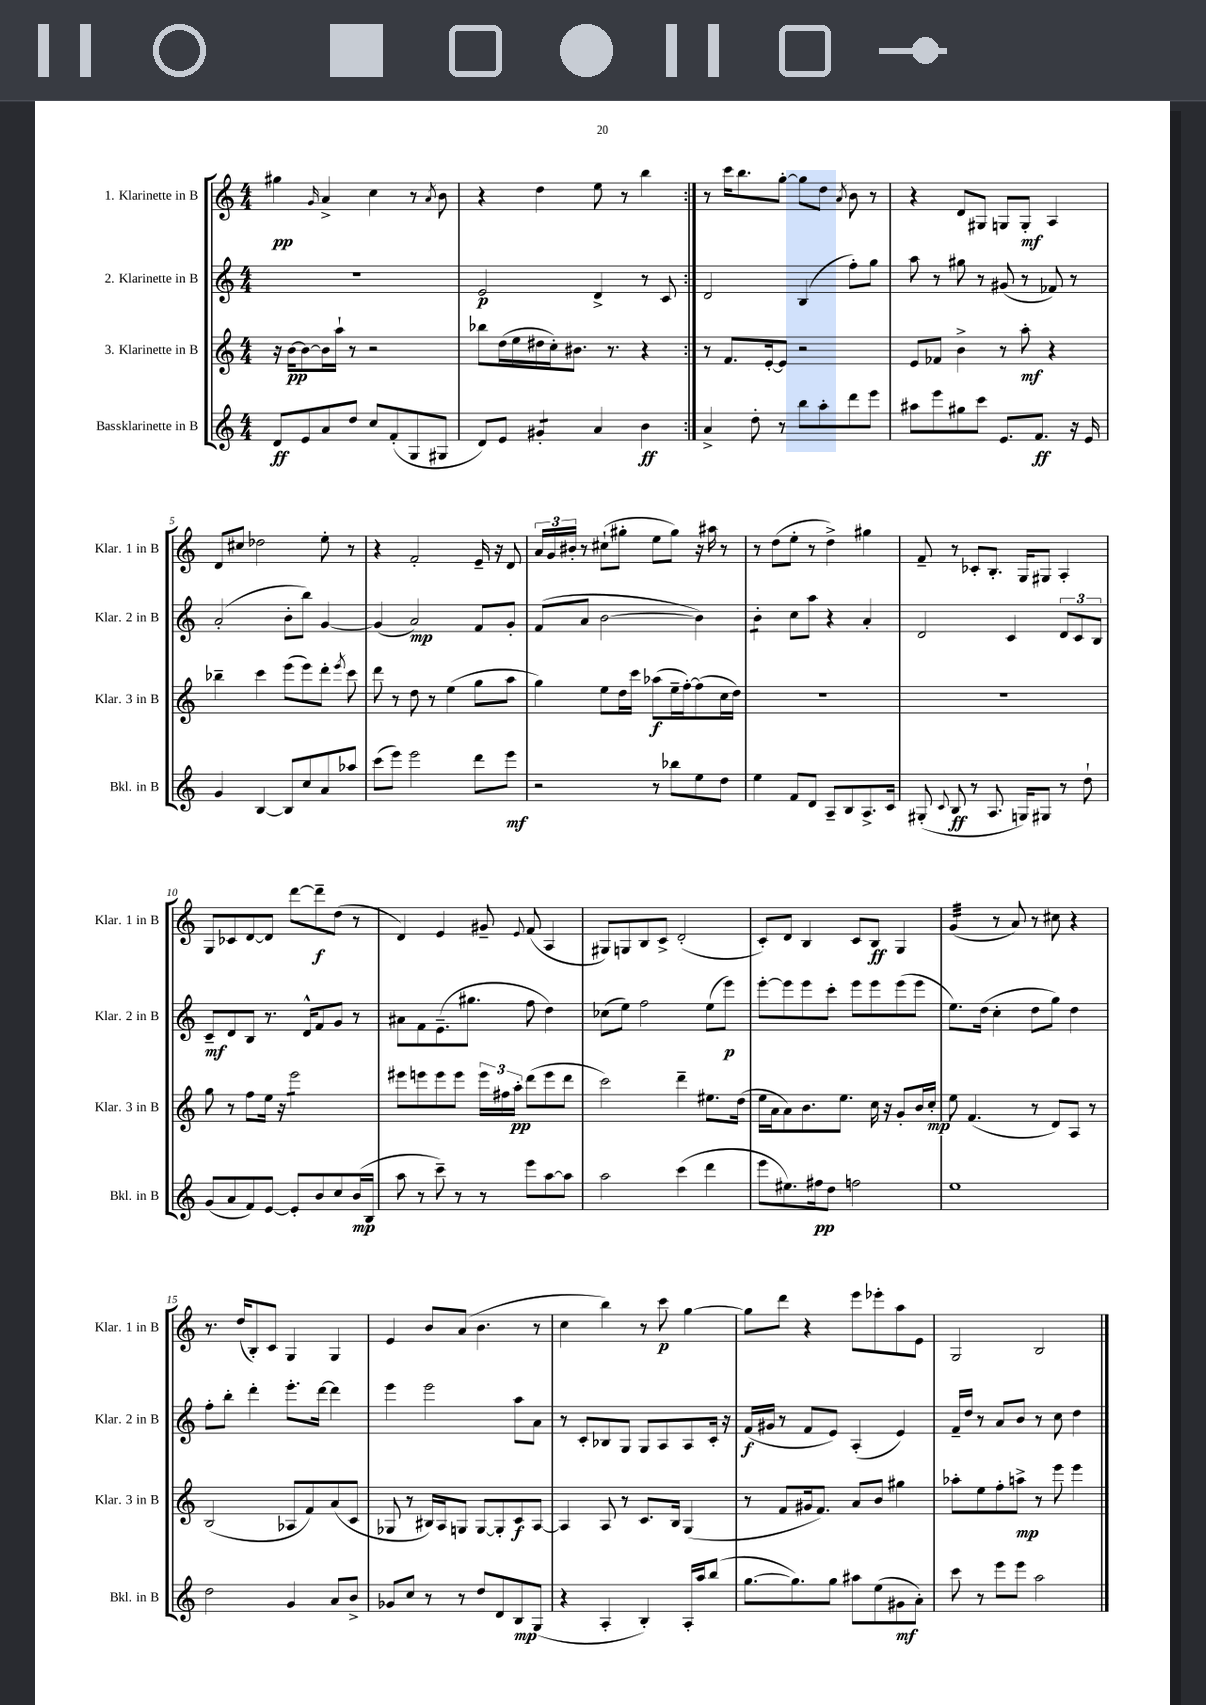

**kern	**kern	**kern	**kern
*staff4	*staff3	*staff2	*staff1
*clefG2	*clefG2	*clefG2	*clefG2
*k[]	*k[]	*k[]	*k[]
*M4/4	*M4/4	*M4/4	*M4/4
8d	16r	1r	4gg#
.	[16b	.	.
8e	8b_	.	.
.	.	.	16qqg
8a	16b]	.	4a^
.	16aa`	.	.
8dd	8r	.	.
8cc	2r	.	4cc
(8f'	.	.	.
8G	.	.	8r
.	.	.	8qa
8G#	.	.	8b
=	=	=	=
8d)	8bb-	2e	4r
8e	(16dd	.	.
.	16ee	.	.
4g#'	16dd#	.	4dd
.	16cc')	.	.
.	8.b#	.	.
4a	.	4d^	8ee
.	8.r	.	.
.	.	.	8r
4b	4r	8r	4bb
.	.	8c	.
=:|!	=:|!	=:|!	=:|!
4a^	8r	2d	8r
.	8.f	.	16ccc
.	.	.	8.bb
8dd'	.	.	.
.	[16e'	.	.
8r	8e]	.	[8gg'
8bb	2r	(4B	8gg]
8aa'	.	.	8dd
.	.	.	8qa
8ddd	.	8ff')	8b
8eee	.	8gg	8r
=	=	=	=
8aa#	8e	8aa	4r
8eee	8f-	8r	.
8gg#	4b^	8gg#	8d
8ccc	.	8r	8G#
8.e	8r	(8g#	8G
.	8aa'	8r	8G'
8.f	.	.	.
.	4r	8f-)	4A
16r	.	8r	.
16e	.	.	.
=	=	=	=
4g	4bb-~	(2a'	8d
.	.	.	8cc#
[4B	4ccc	.	2dd-
8B]	(8eee	8b'	.
8cc	8eee)	8bb)	.
8a	8ddd'	[4g	8ee'
.	8qeee	.	.
8aa-	8ccc	.	8r
=	=	=	=
(8ccc	8ddd	(4g]	4r
8eee)	8r	.	.
2eee	8dd	2a)	2f'
.	8r	.	.
.	(4ee	.	.
8ddd	8gg	8f	16e~
.	.	.	16r
8eee	8aa	8g'	8d
=	=	=	=
2r	4gg)	(8f	24a
.	.	.	24g
.	.	.	24b#'
.	.	8a	8r
.	8ee	[2b	(8cc#`
.	16dd	.	8gg#'
.	16ccc	.	.
8r	(8aa-	.	8ee
8bb-	16ee~	.	8gg#)
.	[16ff')	.	.
8ee	(8ff]	4b])	16r
.	.	.	16aa#
8dd	16cc	.	8r
.	16dd)	.	.
=	=	=	=
4ee	1r	4b'	8r
.	.	.	(8dd
8f	.	8cc	8ee'
8d	.	8aa	8r
8A~	.	4r	4dd^)
8B	.	.	.
8.A^	.	4a'	4gg#
16c	.	.	.
=	=	=	=
(8G#'	1r	2d	8f~
8qqc	.	.	.
8B	.	.	8r
8r	.	.	8c-'
8.A	.	.	8.B'
.	.	4c	.
16G)	.	.	16G
8G#	.	.	8G#
8r	.	12d	4A'
.	.	12c	.
8dd`	.	.	.
.	.	12B	.
=	=	=	=
(8g	8gg	8c~	8G
8a	8r	8d	8c-
8f)	8ff	8B	[8d
[8e	16ee	8.r	8d]
.	16r	.	.
8e']	2eee	.	[8ddd
.	.	16d^^	.
8b	.	8f	8ddd~]
8cc	.	8g	(8dd
(16b	.	8r	8r
16B	.	.	.
=	=	=	=
8aa	8eee#	8a#	4d)
8r	8eee	8f	.
8ccc~)	8eee	(8.e~	4e
8r	8eee	.	.
.	.	8.gg#	.
8r	24eee	.	8g#~
.	24ff#	.	.
.	24aa'	.	.
.	.	.	8qqe
8eee	(8ddd	8ff	(8f
[8aa	8eee	4dd)	4A
8aa]	8ddd	.	.
=	=	=	=
2aa	2ccc)	(8cc-	8G#)
.	.	8ee)	8G
.	.	2ff	8B
.	.	.	8c^
(4ccc	4ddd~	.	(2d'
4ddd	8.ee#	(8ee	.
.	.	8eee)	.
.	(16dd	.	.
=	=	=	=
8eee	16ee	[8eee'	8c')
.	16a	.	.
8.ee#)	8a)	8eee]	8d
.	8.b	8eee	4B
16ff#	.	.	.
8dd	.	8ccc'	.
.	8.ee	.	.
2ff	.	8eee	8c
.	16cc	8eee	8B
.	16r	.	.
.	8g'	(8eee	4G
.	16b	8eee	.
.	16cc'	.	.
=	=	=	=
1ee	8ee	8.ee)	(4g
.	(4.f	.	.
.	.	(16dd	.
.	.	4cc'	8r
.	.	.	8a)
.	8r	8dd	8r
.	8d)	8gg)	8cc#
.	8A	4dd	4r
.	8r	.	.
=	=	=	=
2dd	(2B	8ff'	8.r
.	.	8bb'	.
.	.	.	(16dd
.	.	4ddd'	8B')
.	.	.	8c
4g	8A-	8.eee'	4G
.	8f)	.	.
.	.	[16ddd	.
8a	(8a	4ddd]	4G
8b^	8c	.	.
=	=	=	=
8g-	8G-	4eee	4e
8cc	8r	.	.
8r	16B#)	2eee	8b
.	16A	.	.
8r	8G	.	(8a
8dd	[8G	.	4.b
8d	8G']	.	.
8B	8c	8aa	.
(8G	[8A	8a	8r
=	=	=	=
4r	4A]	8r	4cc
.	.	8c'	.
4A'	8A	8B-	4bb)
.	8r	8G	.
4B')	8.c	8G	8r
.	.	8A	8ccc
.	16B	.	.
16A'	(4G	8A	[4gg
16aa	.	.	.
(8bb	.	16c'	.
.	.	16r	.
=	=	=	=
[8.gg	8r	(16f	8gg]
.	.	16g#	.
.	8f	8r	8ddd
8.gg])	.	.	.
.	16g#	8f	4r
.	8.f)	.	.
8gg	.	8e)	.
8aa#	8a	(4A'	8eee
(8ee	8b	.	8eee-'
8g#	4gg#	4e)	8aa
8a')	.	.	8e
=	=	=	=
8ccc	8aa-'	16f~	2G
.	.	16dd	.
8r	8ee	8r	.
8eee	8ff'	8a	.
8eee	8aa^	8b	.
2aa	8r	8r	2B
.	8eee	8cc	.
.	4eee	4dd	.
==	==	==	==
*-	*-	*-	*-
